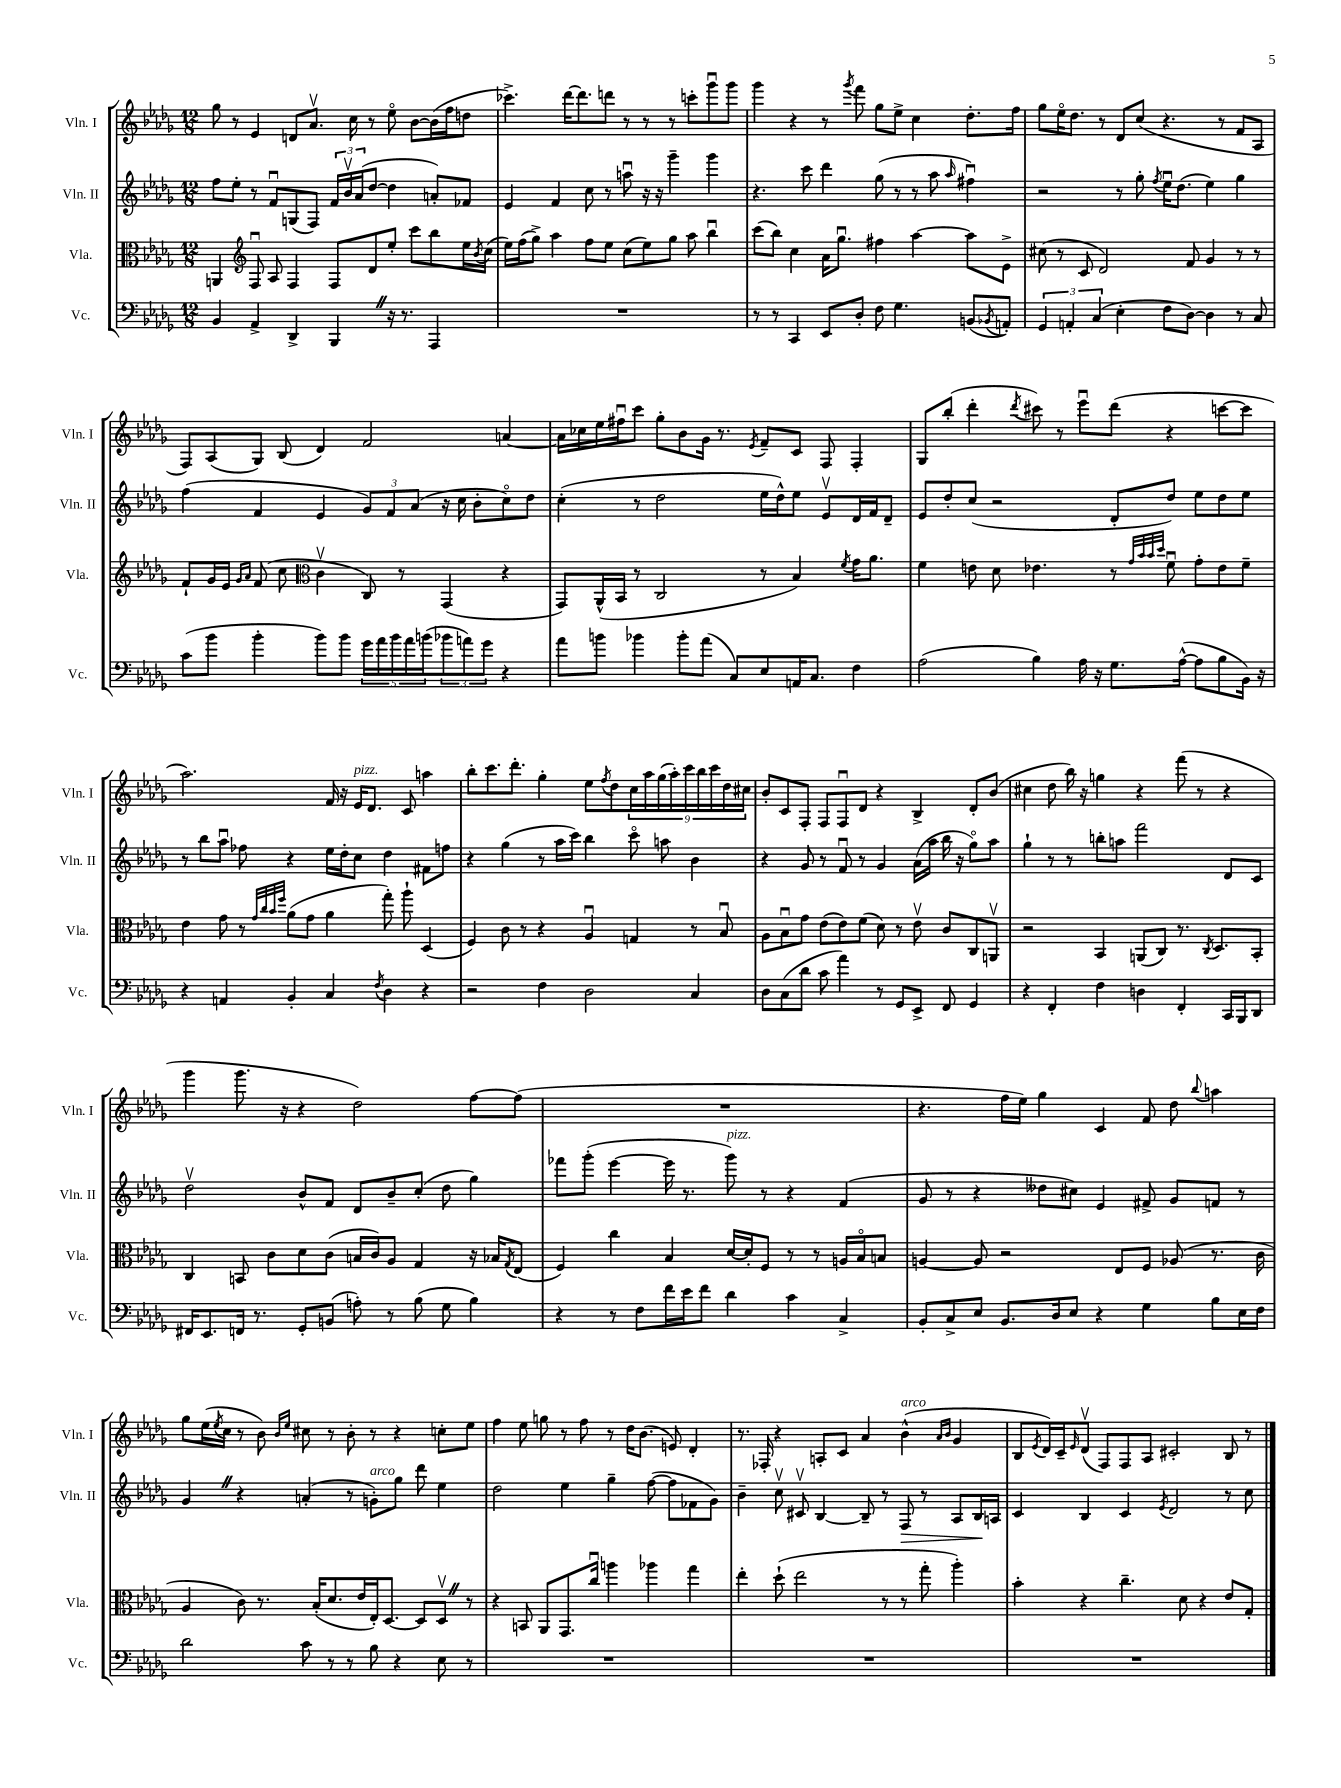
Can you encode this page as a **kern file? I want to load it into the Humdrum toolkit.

**kern	**kern	**kern	**kern
*staff4	*staff3	*staff2	*staff1
*clefF4	*clefC3	*clefG2	*clefG2
*k[b-e-a-d-g-]	*k[b-e-a-d-g-]	*k[b-e-a-d-g-]	*k[b-e-a-d-g-]
*M12/8	*M12/8	*M12/8	*M12/8
4BB-/	4AA/	8ff\L	8gg-\
.	.	8ee-'\J	8r
*	*clefG2	*	*
4AA-^/	8Fu/	8r	4e-/
.	8A-/	8fu/L	.
4DD-^/	4F/	(8G/	8d/L
.	.	8F/J)	8.a-v/J
4BBB-/	8F/L	24f/LL	.
.	.	24b-v/	.
.	.	.	16cc\
.	.	(24a-/J	.
.	8d-/	[8dd-/J	8r
16r	8ee-'/J	4dd-\]	8ee-o\
8.r	.	.	.
.	8ccc\L	.	[8b-\L
4AAA-/	8bb-\	8a'/L)	(16b-\]L
.	.	.	16ff\J
.	16ee-\L	8f-/J	8dd\J
.	8qb-/	.	.
.	(16cc\JJ	.	.
=	=	=	=
1.r	16ee-\LL)	4e-/	4.ccc-^\)
.	(16ff\J	.	.
.	8gg-^\J)	.	.
.	4aa-\	4f/	.
.	.	.	[16ddd-\LK
.	.	.	8.ddd-\]
.	8ff\L	8cc\	.
.	8ee-\J	8r	8ddd\J
.	(8cc\L	8aau\	8r
.	8ee-\)	16r	8r
.	.	16r	.
.	8gg-\J	4ggg-~\	8r
.	8aa-\	.	8ccc'\L
.	4bb-u\	4ggg-\	8ggg-u\
.	.	.	8ggg-\J
=	=	=	=
8r	(8ccc\L	4.r	4ggg-\
8r	8bb-\J)	.	.
4CC/	4cc\	.	4r
.	.	8ccc\	.
8EE-/L	16a-\LK	4ddd-\	8r
.	8.gg-u\J	.	.
.	.	.	8qggg-/
8D-'/J	.	.	8fff\
8F\	4ff#\	(8gg-\	8gg-\L
4.G-\	.	8r	8ee-^\J
.	[4aa-\	8r	4cc\
.	.	8aa-\	.
.	.	16qqaa-/	.
(8BB/L	8aa-\]L	4ff#u\)	8.dd-'\L
8qBB-/	.	.	.
8AA'/J)	8e-^\J	.	.
.	.	.	16ff\Jk
=	=	=	=
6GG-/	(8cc#\	2r	8gg-\L
.	8r	.	16ee-o\K
6AA'/	.	.	.
.	.	.	8.dd-\J
.	8c/	.	.
(6C/	.	.	.
.	2d-/)	.	8r
4E-'\	.	8r	8d-/L
.	.	8gg-'\	(8cc/J
.	.	8qff/	.
8F\L	.	16ee-u\LK	4.r
.	.	(8.dd-\J	.
[8D-\J)	8f/	.	.
4D-\]	4g-/	4ee-\)	.
.	.	.	8r
8r	8r	4gg-\	8f/L
8C/	8r	.	8A-/J
=	=	=	=
(8c\L	8f`/L	(4ff\	8F/L)
8b-\J	16g-/L	.	(8A-/
.	16e-/JJ	.	.
.	16qqg-/LL	.	.
.	16qqa-/JJ	.	.
4b-'\	(8f/	4f/	8G-/J)
.	8cc\	.	(8B-/
*	*clefC3	*	*
8b-\L)	4cv\	4e-/	4d-/)
8b-\J	.	.	.
20g-\LL	8C/)	12g-/L)	2f/
20a-\	.	.	.
.	.	12f/	.
20b-\	.	.	.
.	8r	.	.
20a-\	.	.	.
.	.	(12a-/J	.
(20b\J	.	.	.
12b-\	(4GG-/	16r	.
.	.	16cc\	.
12a\)	.	.	.
.	.	8b-'\L	.
12g-\J	.	.	.
4r	4r	8cco\)	[4a/
.	.	8dd-\J	.
=	=	=	=
8a-\L	8GG-/L)	(4cc'\	16a\]LL
.	.	.	16cc-\
8b\J	(16AA-^^/L	.	16ee-\
.	16BB-/JJ	.	16ff#u\J
4b-\	8r	8r	8ccc\J
.	2C/	2dd-\	8gg-'\L
8b-'\L	.	.	8b-\
(8a-\J	.	.	16g-\Jk
.	.	.	8.r
8C/L)	.	.	.
.	.	.	8qe-/
8E-/	8r	16ee-\LL	8f~/L
.	.	16dd-^^\J)	.
16AA/K	4B-/)	8ee-\J	8c/J
8.C/J	.	.	.
.	.	8e-v/L	8F/
.	8qf/	.	.
4F\	16g-\LK	16d-/L	4F'/
.	8.a-\J	16f/J	.
.	.	8d-~/J	.
=	=	=	=
(2A-\	4f\	8e-/L	8G-/L
.	.	8dd-'/	(8bb-'/J
.	8e\	(8cc/J	4ddd-'\
.	8d-\	2r	.
.	.	.	8qddd-/
4B-\)	4.e-\	.	8ccc#\)
.	.	.	8r
16A-\	.	.	8eee-u\L
16r	.	.	.
8.G-\L	8r	8d-'/L	(8ddd-\J
.	32qqg-/LLL	.	.
.	32qqb-/	.	.
.	32qqb-/	.	.
.	32qqdd-/JJJ	.	.
.	8fu\	8dd-/J)	4r
([16A-^^\Jk	.	.	.
8A-\]L	8g-'\L	8ee-\L	.
8B-\	8e-\	8dd-\	[8ccc\L
16BB-\Jk)	8f~\J	8ee-\J	8ccc\]J
16r	.	.	.
=	=	=	=
4r	4e-\	8r	2.aa-\)
.	.	8bb-\L	.
4AA/	8g-\	8aa-u\J	.
.	8r	8ff-\	.
.	32qqg-/LLL	.	.
.	32qqcc/	.	.
.	32qqb-/	.	.
.	32qqff/JJJ	.	.
4BB-'/	(8a-\L	4r	.
.	8g-\J	.	.
4C/	4a-\	16ee-\LL	16f/
.	.	16dd-'\J	16r
.	.	8cc\J	16e-/LK
.	.	.	8.d-/J
8qF/	.	.	.
4D-\	8gg-'\)	4dd-\	.
.	8aa-`\	.	8c/
4r	(4D-/	8f#\L	4aa\
.	.	8ff\J	.
=	=	=	=
2r	4F/)	4r	8bb-'\L
.	.	.	8.ccc\
.	8c\	(4gg-\	.
.	.	.	8.ddd-'\J
.	8r	.	.
4F\	4r	8r	4gg-'\
.	.	16aa-\LL	.
.	.	16ccc\JJ)	.
2D-\	4A-u/	4bb-\	8ee-\L
.	.	.	8qff/
.	.	.	8dd-\
.	4G/	8ccco\	18cc\L
.	.	.	18aa-\
.	.	.	(18gg-\
.	.	8aa\	.
.	.	.	18aa-'\)
.	.	.	18ccc\
4C/	8r	4b-\	.
.	.	.	18bb-\
.	.	.	18ccc\
.	8B-u/	.	.
.	.	.	18dd-\
.	.	.	18cc#\JJ
=	=	=	=
8D-\L	8A-\L	4r	8b-'/L
(8C\	8B-u\	.	8c/
8d-\J	8g-\J	8g-/	8F'/J
8c\	(8e-\L	8r	8F/L
4a-\)	8e-\)	8fu/	8Fu/
.	(8f\J	8r	8d-/J
8r	8d-\)	4g-/	4r
8GG-/L	8r	.	.
8EE-^/J	8e-v\	(16a-\LL	4B-^/
.	.	16aa-\JJ	.
8FF/	8c/L	16bb-\	.
.	.	16r	.
4GG-/	8C/	8gg-o\L)	8d-'/L
.	8AAv/J	8aa-\J	(8b-/J
=	=	=	=
4r	2r	4gg-`\	4cc#\
4FF'/	.	8r	8dd-\
.	.	8r	16bb-\)
.	.	.	16r
4F\	4BB-/	8bb'\L	4gg\
.	.	8aa\J	.
4D\	(8AA/L	2fff\	4r
.	8C/J)	.	.
4FF'/	8.r	.	(8fff\
.	.	.	8r
.	8qC/	.	.
.	8.D-/L	.	.
16CC/LL	.	8d-/L	4r
16BBB-/J	.	.	.
8DD-/J	8BB-'/J	8c/J	.
=	=	=	=
16FF#/LK	4C/	2dd-v\	4ggg-\
8.EE-/	.	.	.
16FF/Jk	8BB/	.	8.ggg-\
8.r	.	.	.
.	8c\L	.	.
.	.	.	16r
8GG-'/L	8d-\	8b-^^/L	4r
(8BB/J	(8c\J	8f/J	.
8A'\)	16B/LL	8d-/L	2dd-\)
.	16c/J)	.	.
8r	8A-/J	8b-~/	.
(8B-\	4G-/	(8cc'/J	.
8G-\	.	8dd-\	.
4B-\)	16r	4gg-\)	[8ff\L
.	16B-/LK	.	.
.	8qG-/	.	.
.	(8E-/J	.	(8ff\]J
=	=	=	=
4r	4F/)	8fff-\L	1.r
.	.	(8ggg-'\J	.
8r	4cc\	[4eee-\	.
8F\L	.	.	.
16f\L	4B-/	16eee-\]	.
16e-\J	.	8.r	.
8f\J	.	.	.
4d-\	[16d-/LL	8ggg-\)	.
.	16d-'/]J	.	.
.	8F/J	8r	.
4c\	8r	4r	.
.	8r	.	.
4C^/	16A/LL	(4f/	.
.	16B-o/J	.	.
.	8B/J	.	.
=	=	=	=
8BB-'/L	[4A/	8g-/	4.r
8C^/	.	8r	.
8E-/J	8A/]	4r	.
8.BB-/L	2r	.	16ff\LL
.	.	.	16ee-\JJ)
.	.	8dd--\L	4gg-\
16D-/k	.	.	.
8E-/J	.	8cc#\J)	.
4r	.	4e-/	4c/
.	8E-/L	.	.
4G-\	8F/J	8f#^/	8f/
.	(8A-/	8g-/L	8dd-\
.	.	.	8qqbb-/
8B-\L	8.r	8f/J	4aa\
16E-\L	.	8r	.
16F\JJ	16c\	.	.
=	=	=	=
2d-\	4A-/	4g-/	8gg-\L
.	.	.	(16ee-\L
.	.	.	8qee-/
.	.	.	16cc\JJ
.	8c\)	4r	8r
.	8.r	.	8b-\)
.	.	.	16qqb-/LL
.	.	.	16qqee-/JJ
8c\	.	(4a'/	8cc#\
.	(16B-'/LK	.	.
8r	8.d-/	.	8r
8r	.	8r	8b-'\
.	16e-/L	.	.
8B-\	16E-'/J)	8g'\L)	8r
.	[8.D-/J	.	.
4r	.	8gg-\J	4r
.	8D-/]L	8ddd-\	.
8E-\	8D-v/J	4ee-\	8cc'\L
8r	8r	.	8ee-\J
=	=	=	=
1.r	4r	2dd-\	4ff\
.	8BB/	.	8ee-\
.	8AA-/L	.	8gg\
.	8.GG-/	4ee-\	8r
.	.	.	8ff\
.	16ccu/Jk	.	.
.	4aa\	4gg-~\	8r
.	.	.	16dd-\LK
.	.	.	(8.b-\J
.	4aa-\	([8ff\	.
.	.	8ff\]L	8e/)
.	4gg-\	8f-\	4d-'/
.	.	8g-\J)	.
=	=	=	=
1.r	4ee-'\	4b-~\	8.r
.	.	.	16F-'/
.	(8dd-`\	8ccv\	4r
.	2ee-\	8c#v/	.
.	.	[4B-/	8A'/L
.	.	.	8c/J
.	.	8B-~/]	4a-/
.	8r	8r	.
.	8r	8F/	(4b-^^\
.	8gg-'\	8r	.
.	.	.	16qqa-/LL
.	.	.	16qqb-/JJ
.	4aa-'\)	8A-/L	4g-/
.	.	16B-/L	.
.	.	16A/JJ	.
=	=	=	=
1.r	4b-'\	4c/	8B-/L
.	.	.	8qe-/
.	.	.	16d-/L)
.	.	.	16c~/J
.	.	.	16qqe-/
.	4r	4B-/	(8d-v/J
.	.	.	8F/L)
.	4.cc~\	4c/	8F/
.	.	.	8A-/J
.	.	8qe-/	.
.	.	2d-/	2c#'/
.	8d-\	.	.
.	4r	.	.
.	8e-/L	8r	8B-/
.	8G-'/J	8cc\	8r
==	==	==	==
*-	*-	*-	*-
